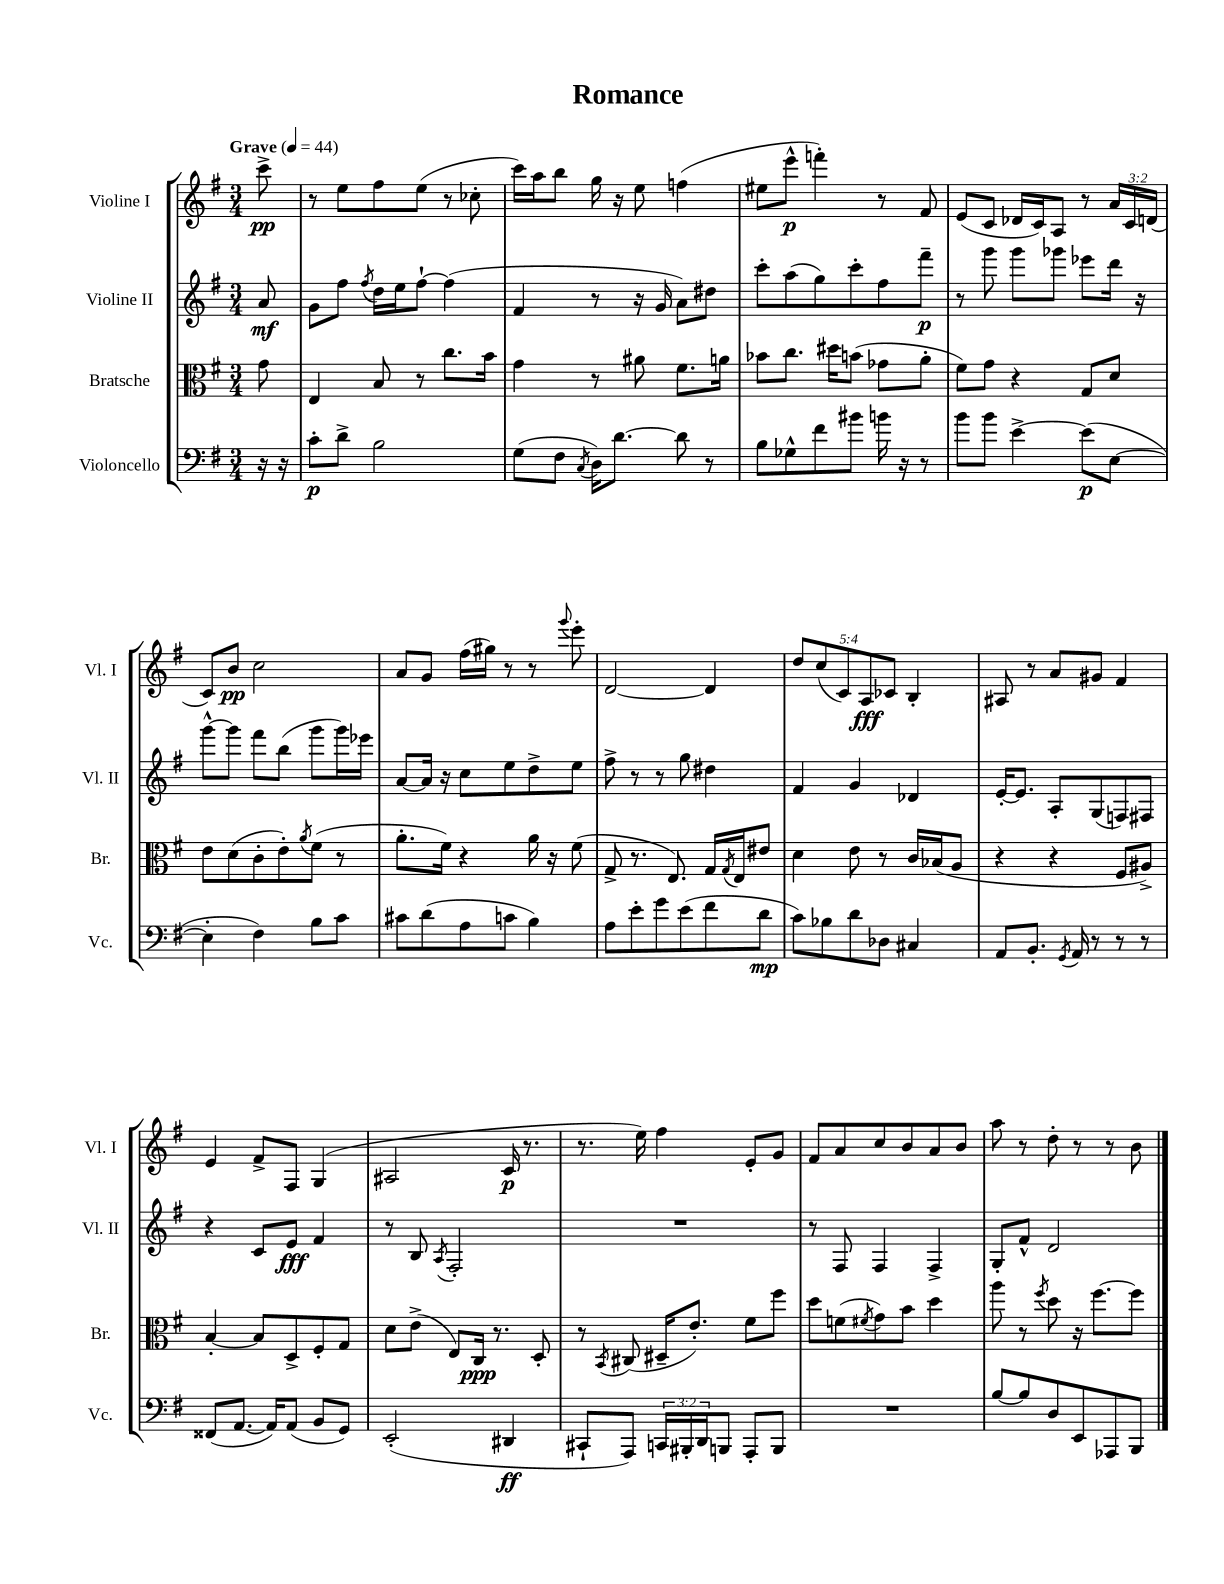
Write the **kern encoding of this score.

**kern	**dynam	**kern	**dynam	**kern	**dynam	**kern	**dynam
*part4	*part4	*part3	*part3	*part2	*part2	*part1	*part1
*staff4	*staff4	*staff3	*staff3	*staff2	*staff2	*staff1	*staff1
*I"Violoncello	*	*I"Bratsche	*	*I"Violine II	*	*I"Violine I	*
*I'Vc.	*	*I'Br.	*	*I'Vl. II	*	*I'Vl. I	*
*clefF4	*	*clefC3	*	*clefG2	*	*clefG2	*
*k[f#]	*	*k[f#]	*	*k[f#]	*	*k[f#]	*
*M3/4	*	*M3/4	*	*M3/4	*	*M3/4	*
*MM44	*	*MM44	*	*MM44	*	*MM44	*
=	=	=	=	=	=	=	=
!	!	!	!	!	!	!LO:TX:a:B:t=Grave	!
16r	.	8g\	.	8a/	mf	8ccc^\	pp
16r	.	.	.	.	.	.	.
=1	=1	=1	=1	=1	=1	=1	=1
8c'\L	p	4E/	.	8g\L	.	8r	.
8d^\J	.	.	.	8ff#\J	.	8ee\L	.
.	.	.	.	8qff#/	.	.	.
2B\	.	8B/	.	16dd\LL	.	8ff#\	.
.	.	.	.	16ee\J	.	.	.
.	.	8r	.	[8ff#`\J	.	(8ee\J	.
.	.	8.cc\L	.	(4ff#\]	.	8r	.
.	.	.	.	.	.	8cc-X'\	.
.	.	16b\Jk	.	.	.	.	.
=2	=2	=2	=2	=2	=2	=2	=2
(8G\L	.	4g\	.	4f#/	.	16ccc\LL)	.
.	.	.	.	.	.	16aa\J	.
8F#\J	.	.	.	.	.	8bb\J	.
8qC/	.	.	.	.	.	.	.
16D\KL)	.	8r	.	8r	.	16gg\	.
[8.d\J	.	.	.	.	.	16r	.
.	.	8a#X\	.	16r	.	8ee\	.
.	.	.	.	16g/	.	.	.
8d\]	.	8.f#\L	.	8a\L)	.	(4ffn\	.
8r	.	.	.	8dd#X\J	.	.	.
.	.	16an\Jk	.	.	.	.	.
=3	=3	=3	=3	=3	=3	=3	=3
8B\L	.	8b-X\L	.	8ccc'\L	.	8ee#X\L	.
8G-X^^\	.	8.cc\J	.	(8aa\	.	8eee^^\J	p
8f#\	.	.	.	8gg\)	.	4fffn'\)	.
.	.	16dd#X\KL	.	.	.	.	.
8b#X\J	.	(8bn\J	.	8ccc'\	.	.	.
16bn\	.	8g-X\L	.	8ff#\	.	8r	.
16r	.	.	.	.	.	.	.
8r	.	8a'\J	.	8fff#~\J	p	8f#/	.
=4	=4	=4	=4	=4	=4	=4	=4
8b\L	.	8f#\L)	.	8r	.	(8e/L	.
8b\J	.	8g\J	.	8ggg\	.	8c/J	.
[4e^\	.	4r	.	8ggg\L	.	16d-X/LL	.
.	.	.	.	.	.	16c/J)	.
.	.	.	.	8ggg-X\J	.	8A/J	.
(8e\L]	p	8G/L	.	8eee-X\L	.	8r	.
[8E\J	.	8d/J	.	16ddd\Jk	.	24a/LL	.
.	.	.	.	.	.	24c/	.
.	.	.	.	16r	.	.	.
.	.	.	.	.	.	(24dn/JJ	.
!!LO:LB:g=z
=5	=5	=5	=5	=5	=5	=5	=5
4E'\]	.	8e\L	.	[8ggg^^\L	.	8c/L)	.
.	.	(8d\	.	8ggg\J]	.	8b/J	pp
4F#\)	.	8c'\	.	8fff#\L	.	2cc\	.
.	.	8e'\)	.	(8bb\J	.	.	.
.	.	8qa/	.	.	.	.	.
8B\L	.	(8f#\J	.	8ggg\L	.	.	.
8c\J	.	8r	.	16ggg\L)	.	.	.
.	.	.	.	16eee-X\JJ	.	.	.
=6	=6	=6	=6	=6	=6	=6	=6
8c#X\L	.	8.a'\L	.	[8a/L	.	8a/L	.
(8d\	.	.	.	16a/Jk]	.	8g/J	.
.	.	16f#\Jk)	.	16r	.	.	.
8A\	.	4r	.	8cc\L	.	(16ff#\LL	.
.	.	.	.	.	.	16gg#X\JJ)	.
8cn\J	.	.	.	8ee\	.	8r	.
4B\)	.	16a\	.	8dd^\	.	8r	.
.	.	16r	.	.	.	.	.
.	.	.	.	.	.	8qqggg/	.
.	.	(8f#\	.	8ee\J	.	8eee'\	.
=7	=7	=7	=7	=7	=7	=7	=7
8A\L	.	8G^/	.	8ff#^\	.	[2d/	.
8e'\	.	8.r	.	8r	.	.	.
8g\	.	.	.	8r	.	.	.
.	.	8.E/)	.	.	.	.	.
(8e\	.	.	.	8gg\	.	.	.
8f#\	.	16G/LL	.	4dd#X\	.	4d/]	.
.	.	8qG/	.	.	.	.	.
.	.	16E/J	.	.	.	.	.
8d\J	mp	8e#X/J	.	.	.	.	.
=8	=8	=8	=8	=8	=8	=8	=8
8c\L)	.	4d\	.	4f#/	.	10dd/L	.
.	.	.	.	.	.	(10cc/	.
8B-X\	.	.	.	.	.	.	.
.	.	.	.	.	.	10c/)	.
8d\	.	8e\	.	4g/	.	.	.
.	.	.	.	.	.	10A/	fff
8D-X\J	.	8r	.	.	.	.	.
.	.	.	.	.	.	10c-X/J	.
4C#X/	.	16c/LL	.	4d-X/	.	4B'/	.
.	.	(16B-X/J	.	.	.	.	.
.	.	8A/J	.	.	.	.	.
=9	=9	=9	=9	=9	=9	=9	=9
8AA/L	.	4r	.	[16e'/KL	.	8A#X/	.
.	.	.	.	8.e/J]	.	.	.
8.BB'/J	.	.	.	.	.	8r	.
.	.	4r	.	8A'/L	.	8a/L	.
8qGG/	.	.	.	.	.	.	.
16AA/	.	.	.	.	.	.	.
8r	.	.	.	(8G/	.	8g#X/J	.
8r	.	8F#/L	.	8Fn/)	.	4f#/	.
8r	.	8A#X^/J)	.	8F#X/J	.	.	.
!!LO:LB:g=z
=10	=10	=10	=10	=10	=10	=10	=10
(8FF##X/L	.	[4B'/	.	4r	.	4e/	.
[8.AA/J	.	.	.	.	.	.	.
.	.	8B/L]	.	8c/L	.	8f#^/L	.
16AA/KL])	.	.	.	.	.	.	.
(8AA/J	.	8D^/	.	8e/J	fff	8F#/J	.
8BB/L	.	8F#'/	.	4f#/	.	(4G/	.
8GG/J)	.	8G/J	.	.	.	.	.
=11	=11	=11	=11	=11	=11	=11	=11
(2EE'/	.	8d\L	.	8r	.	2A#X/	.
.	.	(8e^\J	.	8B/	.	.	.
.	.	.	.	8qA/	.	.	.
.	.	8E/L)	.	2F#'/	.	.	.
.	.	16C/Jk	ppp	.	.	.	.
.	.	8.r	.	.	.	.	.
4DD#X/	ff	.	.	.	.	16c/	p
.	.	.	.	.	.	8.r	.
.	.	8D'/	.	.	.	.	.
=12	=12	=12	=12	=12	=12	=12	=12
8CC#X`/L	.	8r	.	2.r	.	8.r	.
.	.	8qBB/	.	.	.	.	.
8AAA/J)	.	(8C#X/	.	.	.	.	.
.	.	.	.	.	.	16ee\)	.
24CCn/LL	.	16D#X~/KL	.	.	.	4ff#\	.
24BBB#X'/	.	.	.	.	.	.	.
.	.	8.e'/J)	.	.	.	.	.
24DD/J	.	.	.	.	.	.	.
8BBBn/J	.	.	.	.	.	.	.
8AAA'/L	.	8f#\L	.	.	.	8e'/L	.
8BBB/J	.	8ff#\J	.	.	.	8g/J	.
=13	=13	=13	=13	=13	=13	=13	=13
2.r	.	8dd\L	.	8r	.	8f#/L	.
.	.	(8fn\	.	8F#/	.	8a/	.
.	.	8qf#X/	.	.	.	.	.
.	.	8g\)	.	4F#/	.	8cc/	.
.	.	8b\J	.	.	.	8b/	.
.	.	4dd\	.	4F#^/	.	8a/	.
.	.	.	.	.	.	8b/J	.
=14	=14	=14	=14	=14	=14	=14	=14
[8B/L	.	8aa\	.	8G'/L	.	8aa\	.
8B/]	.	8r	.	8f#^^/J	.	8r	.
.	.	8qff#/	.	.	.	.	.
8D/	.	8dd\	.	2d/	.	8dd'\	.
8EE/	.	16r	.	.	.	8r	.
.	.	[8.ff#\L	.	.	.	.	.
8AAA-X/	.	.	.	.	.	8r	.
8BBB/J	.	8ff#\J]	.	.	.	8b\	.
==	==	==	==	==	==	==	==
*-	*-	*-	*-	*-	*-	*-	*-
